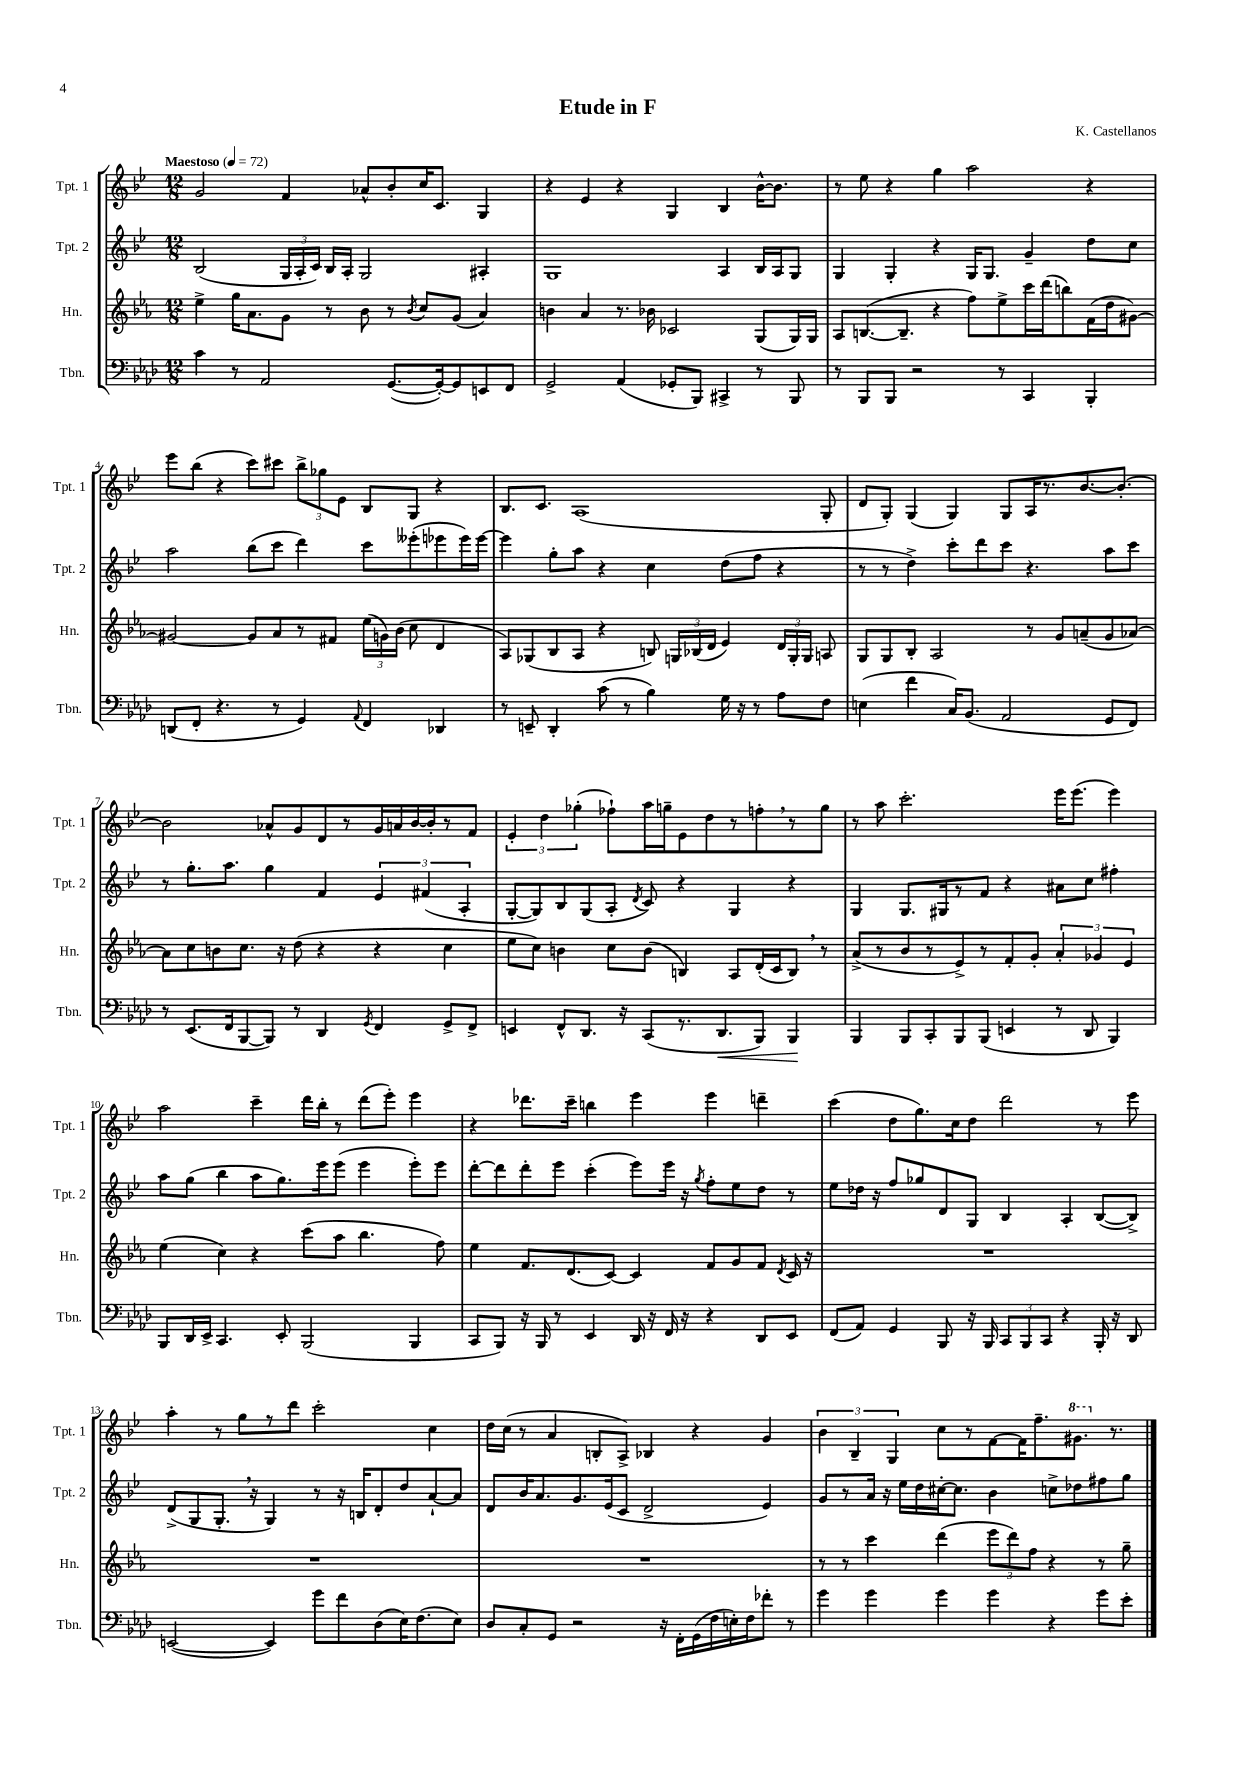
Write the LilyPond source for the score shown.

\header { title = "Etude in F" composer = "K. Castellanos" }
<<
\new StaffGroup <<
\new Staff = "s0" \with { instrumentName = "Tpt. 1" shortInstrumentName = "Tpt. 1" } {
    \clef treble \key bes \major \numericTimeSignature \time 12/8 \tempo "Maestoso" 4 = 72
    \autoBeamOff g'2 f'4 aes'8[-^ bes'8-. c''16 c'8.] g4 |
    r4 ees'4 r4 g4 bes4 bes'16[~-^ bes'8.] |
    r8 ees''8 r4 g''4 a''2 r4 |
    ees'''8[ bes''8]( r4 c'''8[) cis'''8] \tuplet 3/2 { bes''8[-> ges''8 ees'8] } bes8[ g8] r4 |
    bes8.[ c'8.] a1( g8-. |
    d'8[ g8]-.) g4( g4) g8[ a16 r8. bes'8.~ bes'8.]~-. |
    bes'2 aes'8[-^ g'8 d'8 r8 g'16 a'16 bes'16~ bes'16-. r8 f'8] |
    \tuplet 3/2 { ees'4-. d''4 ges''4-.( } fes''8[-!) a''16 g''16-- ees'8 d''8 r8 f''8-. \breathe r8 g''8] |
    r8 a''8 c'''2.-. ees'''16[ ees'''8.]( ees'''4) |
    a''2 c'''4-- d'''16[ bes''16]-. r8 d'''8[( ees'''8]-.) ees'''4 |
    r4 des'''8.[ c'''16]-- b''4 ees'''4 ees'''4 d'''4-- |
    c'''4( d''8[ g''8.) c''16 d''8] d'''2 r8 ees'''8 |
    a''4-. r8 g''8[ r8 d'''8] c'''2-. c''4 |
    d''16[ c''16]( r8 a'4 b8[-. a8]->) bes4 r4 g'4 |
    \tuplet 3/2 { bes'4 bes4-- g4 } c''8[ r8 f'8~ f'16 f''8.-- \ottava #1 gis''8.] \ottava #0 r8. \bar "|." |
}
\new Staff = "s1" \with { instrumentName = "Tpt. 2" shortInstrumentName = "Tpt. 2" } {
    \clef treble \key bes \major \numericTimeSignature \time 12/8
    \autoBeamOff bes2( \tuplet 3/2 { g16[ a16-. c'16]) } bes16[ a16]-. g2 ais4-. |
    g1 a4 bes16[ a16 g8] |
    g4 g4-. r4 g16[ g8.] g'4-- d''8[ c''8] |
    a''2 bes''8[( c'''8] d'''4) c'''8[ eeses'''8-.( ees'''8 ees'''16) ees'''16]~ |
    ees'''4 g''8[-. a''8] r4 c''4 d''8[( f''8] r4 |
    r8 r8 d''4->) c'''8[-. d'''8 c'''8] r4. a''8[ c'''8] |
    r8 g''8.[-. a''8.] g''4 f'4 \tuplet 3/2 { ees'4 fis'4( a4-. } |
    g8[~-. g8) bes8 g8( a8]-. \acciaccatura { d'8 } c'8) r4 g4 r4 |
    g4 g8.[ gis16 r8 f'8] r4 ais'8[ c''8] fis''4-. |
    a''8[ g''8]( bes''4 a''8[ g''8.) ees'''16 ees'''8]( ees'''4 ees'''8[-.) ees'''8] |
    d'''8[~-. d'''8 d'''8-. ees'''8] c'''4-.( ees'''8[) ees'''16] r16 \acciaccatura { g''8 } f''8[-. ees''8 d''8] r8 |
    ees''8[ des''16] r16 f''8[ ges''8 d'8 g8] bes4 a4-. bes8[~( bes8]->) |
    d'8[->( g8 g8.]-. \breathe r16 g4) r8 r16 b16[ d'8-. d''8 a'8~-! a'8] |
    d'8[ bes'16 a'8. g'8. ees'16( c'8] d'2-> ees'4) |
    g'8[ r8 a'16] r16 ees''16[ d''16 cis''16~-. cis''8.] bes'4 c''8[-> des''8 fis''8 g''8] \bar "|." |
}
\new Staff = "s2" \with { instrumentName = "Hn." shortInstrumentName = "Hn." } {
    \clef treble \key ees \major \numericTimeSignature \time 12/8
    \autoBeamOff ees''4-> g''16[ aes'8. g'8] r8 bes'8 r8 \acciaccatura { bes'8 } c''8[ g'8]( aes'4) |
    b'4 aes'4 r8. bes'16 ces'2 g8[( g16) g16] |
    aes8[ b8.~( b8.]-- r4 f''8[) ees''8-> c'''16 d'''16( b''8) f'16( d''16 gis'8]~) |
    gis'2~ gis'8[ aes'8 r8 fis'8] \tuplet 3/2 { ees''16[( g'16) bes'16]( } c''8 d'4 |
    aes8[) ges8( bes8 aes8] r4 b8) \tuplet 3/2 { g16[ bes16( d'16] } ees'4) \tuplet 3/2 { d'16[ g16-. g16] } a8 |
    g8[ g8 bes8]-. aes2 r8 g'8[ a'8--( g'8 aes'8]~) |
    aes'8[ c''8 b'8 c''8.] r16 d''8( r4 r4 c''4 |
    ees''8[ c''8]) b'4 c''8[ b'8]( b4) aes8[ d'16-.( c'16 b8]) \breathe r8 |
    aes'8[->( r8 bes'8 r8 ees'8->) r8 f'8-. g'8]-. \tuplet 3/2 { aes'4-. ges'4 ees'4 } |
    ees''4( c''4) r4 c'''8[( aes''8] bes''4. f''8) |
    ees''4 f'8.[ d'8.( c'8]~) c'4 f'8[ g'8 f'8] \acciaccatura { d'8 } c'16 r16 |
    R1. |
    R1. |
    R1. |
    r8 r8 c'''4 d'''4( \tuplet 3/2 { ees'''8[ d'''8) f''8] } r4 r8 g''8-- \bar "|." |
}
\new Staff = "s3" \with { instrumentName = "Tbn." shortInstrumentName = "Tbn." } {
    \clef bass \key aes \major \numericTimeSignature \time 12/8
    \autoBeamOff c'4 r8 aes,2 g,8.[~( g,16~-.) g,8 e,8 f,8] |
    g,2-> aes,4( ges,8[-. bes,,8]) cis,4-> r8 bes,,8 |
    r8 bes,,8[ bes,,8] r2 r8 c,4 bes,,4-. |
    d,8[( f,8]-. r4. r8 g,4) \appoggiatura { aes,8 } f,4 des,4 |
    r8 e,8-- des,4-. c'8( r8 bes4) g16 r16 r8 aes8[ f8] |
    e4( f'4 c16[) bes,8.]( aes,2 g,8[ f,8]) |
    r8 ees,8.[( f,16 bes,,8~ bes,,8]) r8 des,4 \acciaccatura { g,8 } f,4 g,8[-> f,8]-> |
    e,4 f,8[-^ des,8.] r16 c,8[( r8. des,8.\< bes,,8]) bes,,4\! |
    bes,,4 bes,,8[ c,8-. bes,,8 bes,,8]( e,4 r8 des,8 bes,,4) |
    bes,,8[ des,16 ees,16]-> c,4. ees,8-. bes,,2( bes,,4 |
    c,8[ bes,,8]) r16 bes,,16 r8 ees,4 des,16 r16 f,16 r16 r4 des,8[ ees,8] |
    f,8[( aes,8]) g,4 bes,,8 r16 bes,,16 \tuplet 3/2 { c,8[ bes,,8 c,8] } r4 bes,,16-. r16 des,8 |
    e,2~( e,4) g'8[ f'8 des8( ees16) f8.( ees8]) |
    des8[ c8-. g,8] r2 r16 f,16[-. g,16( f16 e16-.) f16 fes'8]-. r8 |
    g'4 g'4 g'4 g'4 r4 g'8[ ees'8]-. \bar "|." |
}
>>
>>
